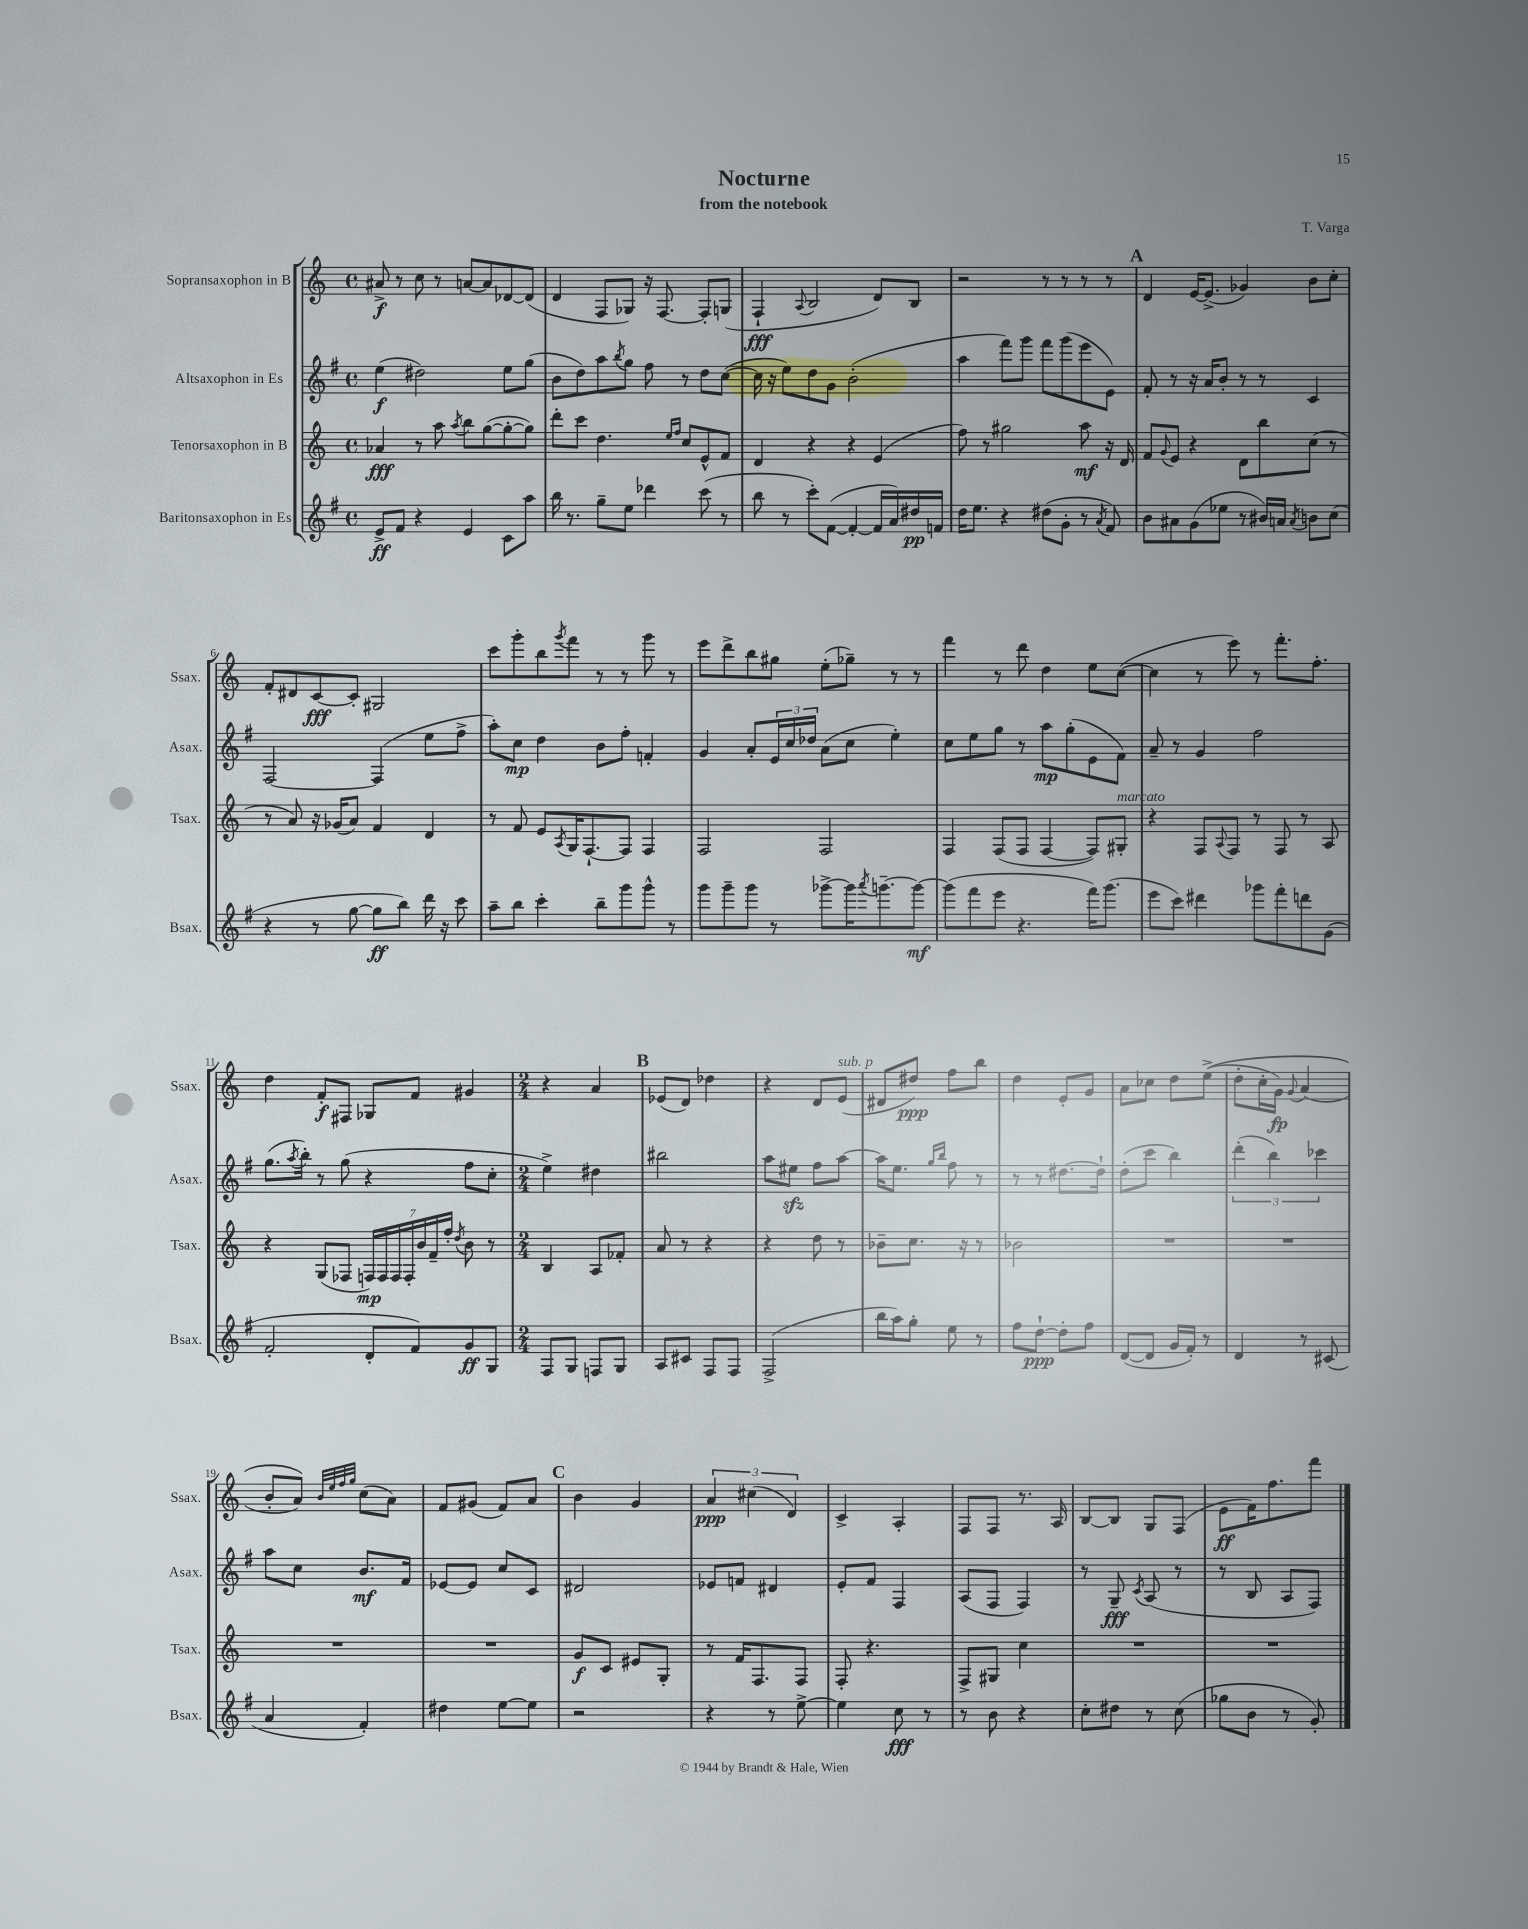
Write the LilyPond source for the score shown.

\header { title = "Nocturne" composer = "T. Varga" subtitle = "from the notebook" }
<<
\new StaffGroup <<
\new Staff = "s0" \with { instrumentName = "Sopransaxophon in B" shortInstrumentName = "Ssax." } {
    \clef treble \key c \major \defaultTimeSignature \time 4/4
    ais'8->\f r8 c''8 r8 a'8~ a'8 des'8~ des'8( |
    d'4 f8 ges8) r16 f8.~ f8-. g8( |
    f4-!\fff \appoggiatura { a8 } b2 d'8) b8 |
    r2 r8 r8 r8 r8 |
    \mark \markup { \bold "A" } d'4 e'16~ e'8.->( ges'4) b'8 c''8-. |
    f'8-. dis'8 c'8~\fff c'8-. gis2 |
    c'''8 g'''8-. b''8 \acciaccatura { g'''8 } f'''8 r8 r8 g'''8 r8 |
    e'''8 d'''8-> b''8 gis''8 e''8-.( ges''8--) r8 r8 |
    f'''4 r8 d'''8 d''4 e''8 c''8~( |
    c''4 r8 e'''8) r8 f'''8.-. f''8.-. |
    d''4 f'8-.\f fis8 ges8 f'8 gis'4 |
    \numericTimeSignature \time 2/4 r4 a'4 |
    \mark \markup { \bold "B" } ees'8( d'8) des''4 |
    r4 d'8 e'8^\markup { \italic "sub. p" }( |
    dis'8 dis''8\ppp) f''8 b''8 |
    d''4 e'8-. g'8 |
    a'8 ces''8 d''8 e''8->(\( |
    d''8-. c''16-. g'16\fp) \appoggiatura { g'8 } a'4( |
    b'8-. a'8)\) \grace { b'32 e''32 f''32 g''32 } c''8( a'8) |
    f'8 gis'8( f'8) a'8 |
    \mark \markup { \bold "C" } b'4 g'4 |
    \tuplet 3/2 { a'4\ppp cis''4( d'4) } |
    c'4-> a4-. |
    f8 f8 r8. a16 |
    b8~ b8 g8 f8( |
    e'8\ff f'16) f''8. f'''8 \bar "|." |
}
\new Staff = "s1" \with { instrumentName = "Altsaxophon in Es" shortInstrumentName = "Asax." } {
    \clef treble \key g \major \defaultTimeSignature \time 4/4
    e''4\f( dis''2) e''8 g''8( |
    b'8 d''8) a''8 \acciaccatura { b''8 } g''8 fis''8 r8 d''8 c''8~( |
    c''16 r16 e''8) d''8 g'8 b'2-.( |
    a''4 fis'''8) g'''8 fis'''8 g'''8( e'''8 e'8) |
    \mark \markup { \bold "A" } fis'8-. r8 r16 a'16 b'8-. r8 r8 c'4 |
    fis2~ fis4( e''8 fis''8-> |
    a''8-.) c''8\mp d''4 b'8 fis''8-. f'4-. |
    g'4 a'8-. \tuplet 3/2 { e'16 c''16 des''16 } a'8( c''8 e''4-.) |
    c''8 e''8 g''8 r8 a''8\mp g''8-.( e'8 fis'8) |
    a'8-- r8 g'4 fis''2 |
    g''8.( \acciaccatura { a''8 } b''16-.) r8 g''8( r4 fis''8 c''8-. |
    \numericTimeSignature \time 2/4 e''4->) dis''4 |
    \mark \markup { \bold "B" } bis''2 |
    a''8 eis''8\sfz fis''8 a''8~ |
    a''16 e''8. \grace { g''16 b''16 } fis''8 r8 |
    r8 r8 dis''8.~ dis''16-! |
    d''8-.( c'''8 b''4) |
    \tuplet 3/2 { d'''4-.( b''4) ces'''4 } |
    a''8 c''8 b'8.\mf fis'16 |
    ees'8~ ees'8 c''8 c'8 |
    \mark \markup { \bold "C" } dis'2 |
    ees'8 f'8 dis'4 |
    e'8-. fis'8 fis4 |
    a8( fis8 fis4) |
    r8 g8--\fff \acciaccatura { c'8 } a8( r8 |
    r8 b8 a8 fis8) \bar "|." |
}
\new Staff = "s2" \with { instrumentName = "Tenorsaxophon in B" shortInstrumentName = "Tsax." } {
    \clef treble \key c \major \defaultTimeSignature \time 4/4
    aes'4\fff r8 a''8 \acciaccatura { a''8 } b''8 g''8~( g''8~-. g''8) |
    d'''8-. c'''8 d''4. \grace { e''16 f''16 } c''8 e'8-^ f'8 |
    d'4 r4 r4 e'4( |
    f''8) r8 gis''2 a''8\mf r16 d'16 |
    \mark \markup { \bold "A" } f'8 \appoggiatura { g'8 } e'8 r4 d'8 b''8 c''8( r8 |
    r8 a'8) r16 ges'16( a'8) f'4 d'4 |
    r8 f'8 e'8 \acciaccatura { a8 } g16 f8.~-! f8 f4 |
    f2 f2 |
    f4 f8( f8 f4~ f8) gis8-.^\markup { \italic "marcato" } |
    r4 f8 \appoggiatura { a8 } f8 r8 f8 r8 a8 |
    r4 g8( fes8 \tuplet 7/4 { f16\mp) f16 f16 f16-. b'16 f'16-- f''16-. } \acciaccatura { d''8 } b'8 r8 |
    \numericTimeSignature \time 2/4 b4 a8 fes'8-. |
    \mark \markup { \bold "B" } a'8 r8 r4 |
    r4 d''8 r8 |
    bes'8-- c''8. r16 r8 |
    bes'2 |
    R2 |
    R2 |
    R2 |
    R2 |
    \mark \markup { \bold "C" } g'8\f c'8 eis'8 g8-. |
    r8 f'16 f8. f8 |
    f8-. r4. |
    f8-> gis8 c''4 |
    R2 |
    R2 \bar "|." |
}
\new Staff = "s3" \with { instrumentName = "Baritonsaxophon in Es" shortInstrumentName = "Bsax." } {
    \clef treble \key g \major \defaultTimeSignature \time 4/4
    e'8->\ff fis'8 r4 e'4 c'8 a''8 |
    b''16 r8. g''8-- e''8 des'''4 c'''8( r8 |
    b''8 r8 c'''8-.) fis'8~( fis'4~-. fis'16 a'16) dis''16\pp f'16 |
    d''16 e''8. r4 dis''8( g'8-. r8 \acciaccatura { a'8 } fis'8) |
    \mark \markup { \bold "A" } b'8 ais'8 g'8( ees''8 r8 bis'16) a'16 \acciaccatura { a'8 } b'8 c''8( |
    r4 r8 g''8~ g''8\ff b''8) d'''16 r16 c'''8 |
    a''8-- b''8 c'''4-. b''8-- g'''8 g'''8-^ r8 |
    g'''8 g'''8-- g'''8 r8 ges'''8~-> ges'''16 \acciaccatura { a'''8 } g'''8.~-- g'''8~\mf |
    g'''8( fis'''8 e'''8 r4. fis'''16) g'''8.( |
    e'''8 c'''8) dis'''4 ges'''8 fis'''8-. d'''8 g'8( |
    fis'2-. d'8-. fis'8) g'8\ff g8 |
    \numericTimeSignature \time 2/4 fis8 g8 f8 g8 |
    \mark \markup { \bold "B" } a8 cis'8 fis8 fis8 |
    fis2->( |
    b''16 a''16) g''8-. e''8 r8 |
    fis''8 d''8~-!\ppp d''8-. fis''8 |
    d'8~( d'8 g'16 fis'16-.) r8 |
    d'4 r8 cis'8( |
    a'4 fis'4-.) |
    dis''4 e''8~ e''8 |
    \mark \markup { \bold "C" } r2 |
    r4 r8 e''8~-> |
    e''4 c''8\fff r8 |
    r8 b'8 r4 |
    c''8-. dis''8 r8 c''8( |
    ges''8 b'8 r8 g'8-.) \bar "|." |
}
>>
>>
